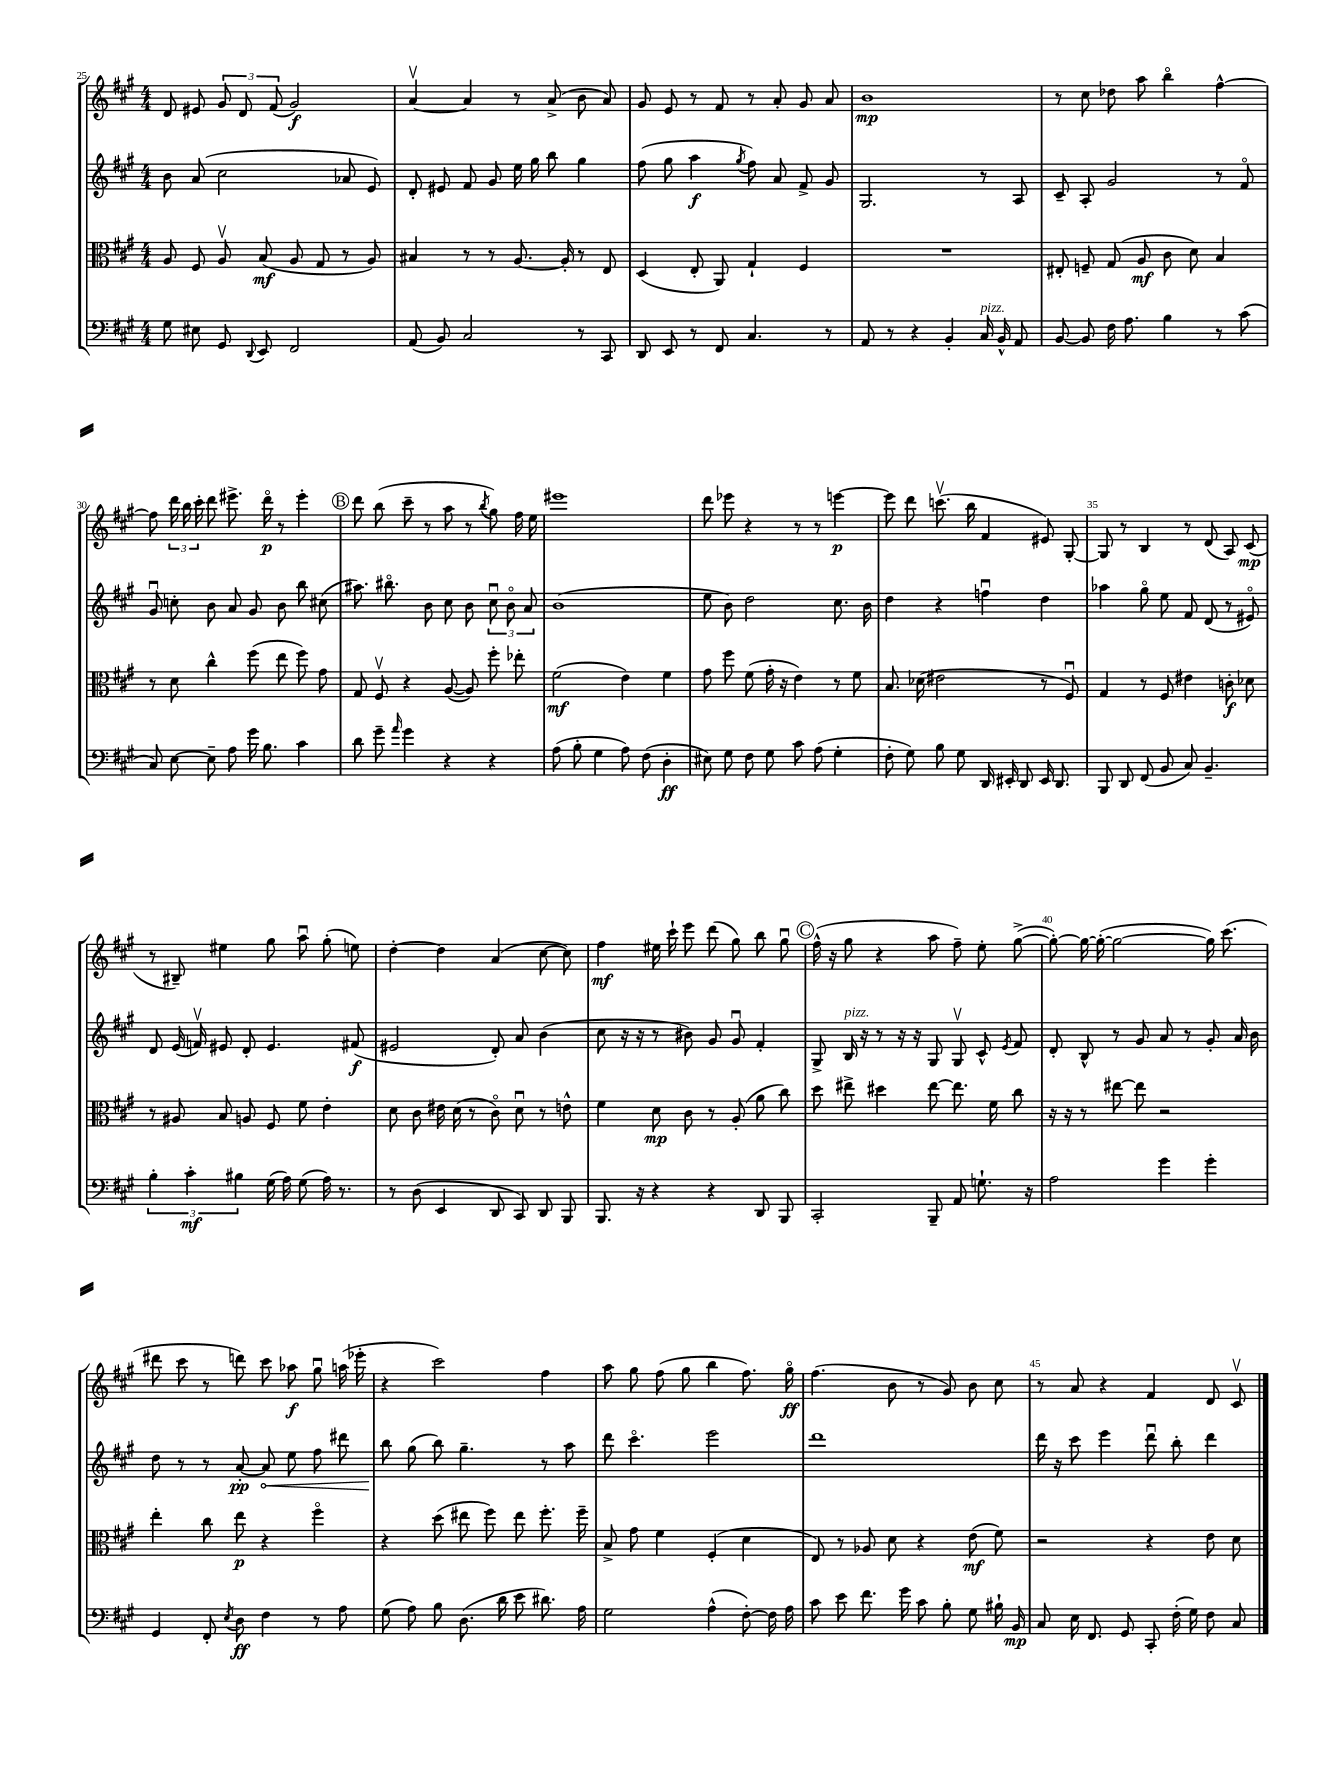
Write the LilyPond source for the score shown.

<<
\new StaffGroup <<
\new Staff = "s0" {
    \clef treble \key a \major \numericTimeSignature \time 4/4
    \autoBeamOff d'8 eis'8 \tuplet 3/2 { gis'8 d'8 fis'8( } gis'2\f) |
    a'4~\upbow a'4 r8 a'8->( b'8 a'8) |
    gis'8 e'8 r8 fis'8 r8 a'8-. gis'8 a'8 |
    b'1\mp |
    r8 cis''8 des''8 a''8 b''4\flageolet fis''4~-^ |
    fis''8 \tuplet 3/2 { d'''16 b''16 cis'''16-. } d'''8 eis'''8.-> d'''16\flageolet\p r8 eis'''4-. |
    \mark \markup { \circle "B" } d'''8 b''8( cis'''8-- r8 a''8 r8 \acciaccatura { b''8 } gis''8) fis''16 e''16 |
    eis'''1 |
    d'''8 ees'''8 r4 r8 r8 e'''4~\p |
    e'''8 d'''8 c'''8.\upbow( b''16 fis'4 eis'8) gis8~-. |
    gis8 r8 b4 r8 d'8( a8) cis'8\mp( |
    r8 bis8--) eis''4 gis''8 a''8\downbow gis''8-.( e''8) |
    d''4~-. d''4 a'4( cis''8~ cis''8) |
    fis''4\mf eis''16 cis'''16-! e'''8 d'''8( gis''8) b''8 gis''8\downbow |
    \mark \markup { \circle "C" } fis''16-^( r16 gis''8 r4 a''8 fis''8--) e''8-. gis''8~->( |
    gis''8~-.) gis''16~ gis''16~-.( gis''2~ gis''16) cis'''8.( |
    dis'''8 cis'''8 r8 d'''8) cis'''8 aes''8\f gis''8\downbow a''16( ees'''16-. |
    r4 cis'''2) fis''4 |
    a''8 gis''8 fis''8( gis''8 b''4 fis''8.) gis''16\flageolet\ff |
    fis''4.( b'8 r8 gis'8) b'8 cis''8 |
    r8 a'8 r4 fis'4 d'8 cis'8\upbow \bar "|." |
}
\new Staff = "s1" {
    \clef treble \key a \major \numericTimeSignature \time 4/4
    \autoBeamOff b'8 a'8( cis''2 aes'8 e'8) |
    d'8-. eis'8 fis'8 gis'8 e''16 gis''16 b''8 gis''4 |
    fis''8( gis''8 a''4\f \acciaccatura { gis''8 } fis''8) a'8 fis'8-> gis'8 |
    gis2. r8 a8 |
    cis'8-- a8-. gis'2 r8 fis'8\flageolet |
    gis'8\downbow c''8-. b'8 a'8 gis'8 b'8 b''8 cis''8( |
    \mark \markup { \circle "B" } ais''8.) bis''8.\flageolet b'8 cis''8 b'8 \tuplet 3/2 { cis''8\downbow b'8\flageolet a'8 } |
    b'1( |
    e''8 b'8) d''2 cis''8. b'16 |
    d''4 r4 f''4\downbow d''4 |
    aes''4 gis''8\flageolet e''8 fis'8 d'8( r8 eis'8\flageolet) |
    d'8 e'16( f'16\upbow) eis'8 d'8-. eis'4. fis'8\f( |
    eis'2 d'8-.) a'8 b'4( |
    cis''8 r16 r16 r8 bis'8) gis'8 gis'8\downbow fis'4-. |
    \mark \markup { \circle "C" } gis8-> b16^\markup { \italic "pizz." } r16 r8 r16 r16 gis8 gis8\upbow cis'8-^ \acciaccatura { e'8 } fis'8 |
    d'8-. b8-^ r8 gis'8 a'8 r8 gis'8-. a'16 b'16 |
    d''8 r8 r8 a'8~-.\pp \once \override Hairpin.circled-tip = ##t a'8\< e''8 fis''8 dis'''8 |
    b''8\! gis''8( b''8) gis''4.-- r8 a''8 |
    d'''8 cis'''4.\flageolet e'''2 |
    d'''1 |
    d'''16 r16 cis'''8 e'''4 d'''8\downbow b''8-. d'''4 \bar "|." |
}
\new Staff = "s2" {
    \clef alto \key a \major \numericTimeSignature \time 4/4
    \autoBeamOff a8 fis8 a8\upbow b8\mf( a8 gis8 r8 a8) |
    bis4 r8 r8 a8.~ a16-. r8 e8 |
    d4( e8-. a,8) gis4-! fis4 |
    R1 |
    eis8-. f8-- gis8( a8\mf cis'8 d'8) b4 |
    r8 d'8 cis''4-^ fis''8( e''8 fis''8) gis'8 |
    \mark \markup { \circle "B" } gis8 fis8\upbow r4 a8~( a8) fis''8-. ees''8-. |
    fis'2\mf( e'4) fis'4 |
    gis'8 fis''8 fis'8( gis'16-. r16 e'4) r8 fis'8 |
    b8. des'16( eis'2 r8 fis8\downbow) |
    gis4 r8 fis8 eis'4 c'8-.\f des'8 |
    r8 ais8 b8 a8 fis8 fis'8 e'4-. |
    d'8 cis'8 eis'16 d'16( r8 cis'8\flageolet) d'8\downbow r8 e'8-^ |
    fis'4 d'8\mp cis'8 r8 a8-.( a'8 cis''8) |
    \mark \markup { \circle "C" } d''8 eis''8-> dis''4 eis''8~ eis''8. fis'16 cis''8 |
    r16 r16 r8 eis''8~ eis''8 r2 |
    e''4-. cis''8 e''8\p r4 fis''4\flageolet |
    r4 d''8( eis''8 fis''8) eis''8 fis''8.-. fis''16-- |
    b8-> gis'8 fis'4 fis4-.( d'4 |
    e8) r8 aes8 d'8 r4 e'8\mf( fis'8) |
    r2 r4 e'8 d'8 \bar "|." |
}
\new Staff = "s3" {
    \clef bass \key a \major \numericTimeSignature \time 4/4
    \autoBeamOff gis8 eis8 gis,8 \appoggiatura { d,8 } e,8 fis,2 |
    a,8( b,8) cis2 r8 cis,8 |
    d,8 e,8 r8 fis,8 cis4. r8 |
    a,8 r8 r4 b,4-. cis16^\markup { \italic "pizz." } b,16-^ a,8 |
    b,8~ b,8 fis16 a8. b4 r8 cis'8( |
    cis8) e8~ e8-- a8 gis'16 b8. cis'4 |
    \mark \markup { \circle "B" } d'8 gis'8-- \grace { a'16 } gis'4 r4 r4 |
    a8( b8-. gis4 a8) fis8( d4-.\ff |
    eis8) gis8 fis8 gis8 cis'8 a8( gis4-. |
    fis8-. gis8) b8 gis8 d,16 eis,16-. d,8 eis,16 d,8. |
    b,,8 d,8 fis,8( b,8 cis8) b,4.-- |
    \tuplet 3/2 { b4-. cis'4-.\mf bis4 } gis16( a16) gis8( a16) r8. |
    r8 d8( e,4 d,8 cis,8) d,8 b,,8 |
    b,,8. r16 r4 r4 d,8 b,,8 |
    \mark \markup { \circle "C" } cis,2-. b,,8-- a,8 g8.-! r16 |
    a2 gis'4 gis'4-. |
    gis,4 fis,8-. \acciaccatura { e8 } d8\ff fis4 r8 a8 |
    gis8( a8) b8 d8.( d'16 e'8 dis'8.) a16 |
    gis2 a4-^( fis8~-.) fis16 a16 |
    cis'8 e'8 fis'8. gis'16 cis'8 b8-. gis8 bis16-! b,16\mp |
    cis8 e16 fis,8. gis,8 cis,8-. fis16-.( gis16) fis8 cis8 \bar "|." |
}
>>
>>
\layout { \context { \Score currentBarNumber = #25 \override BarNumber.break-visibility = ##(#f #t #t) barNumberVisibility = #(every-nth-bar-number-visible 5) } }
